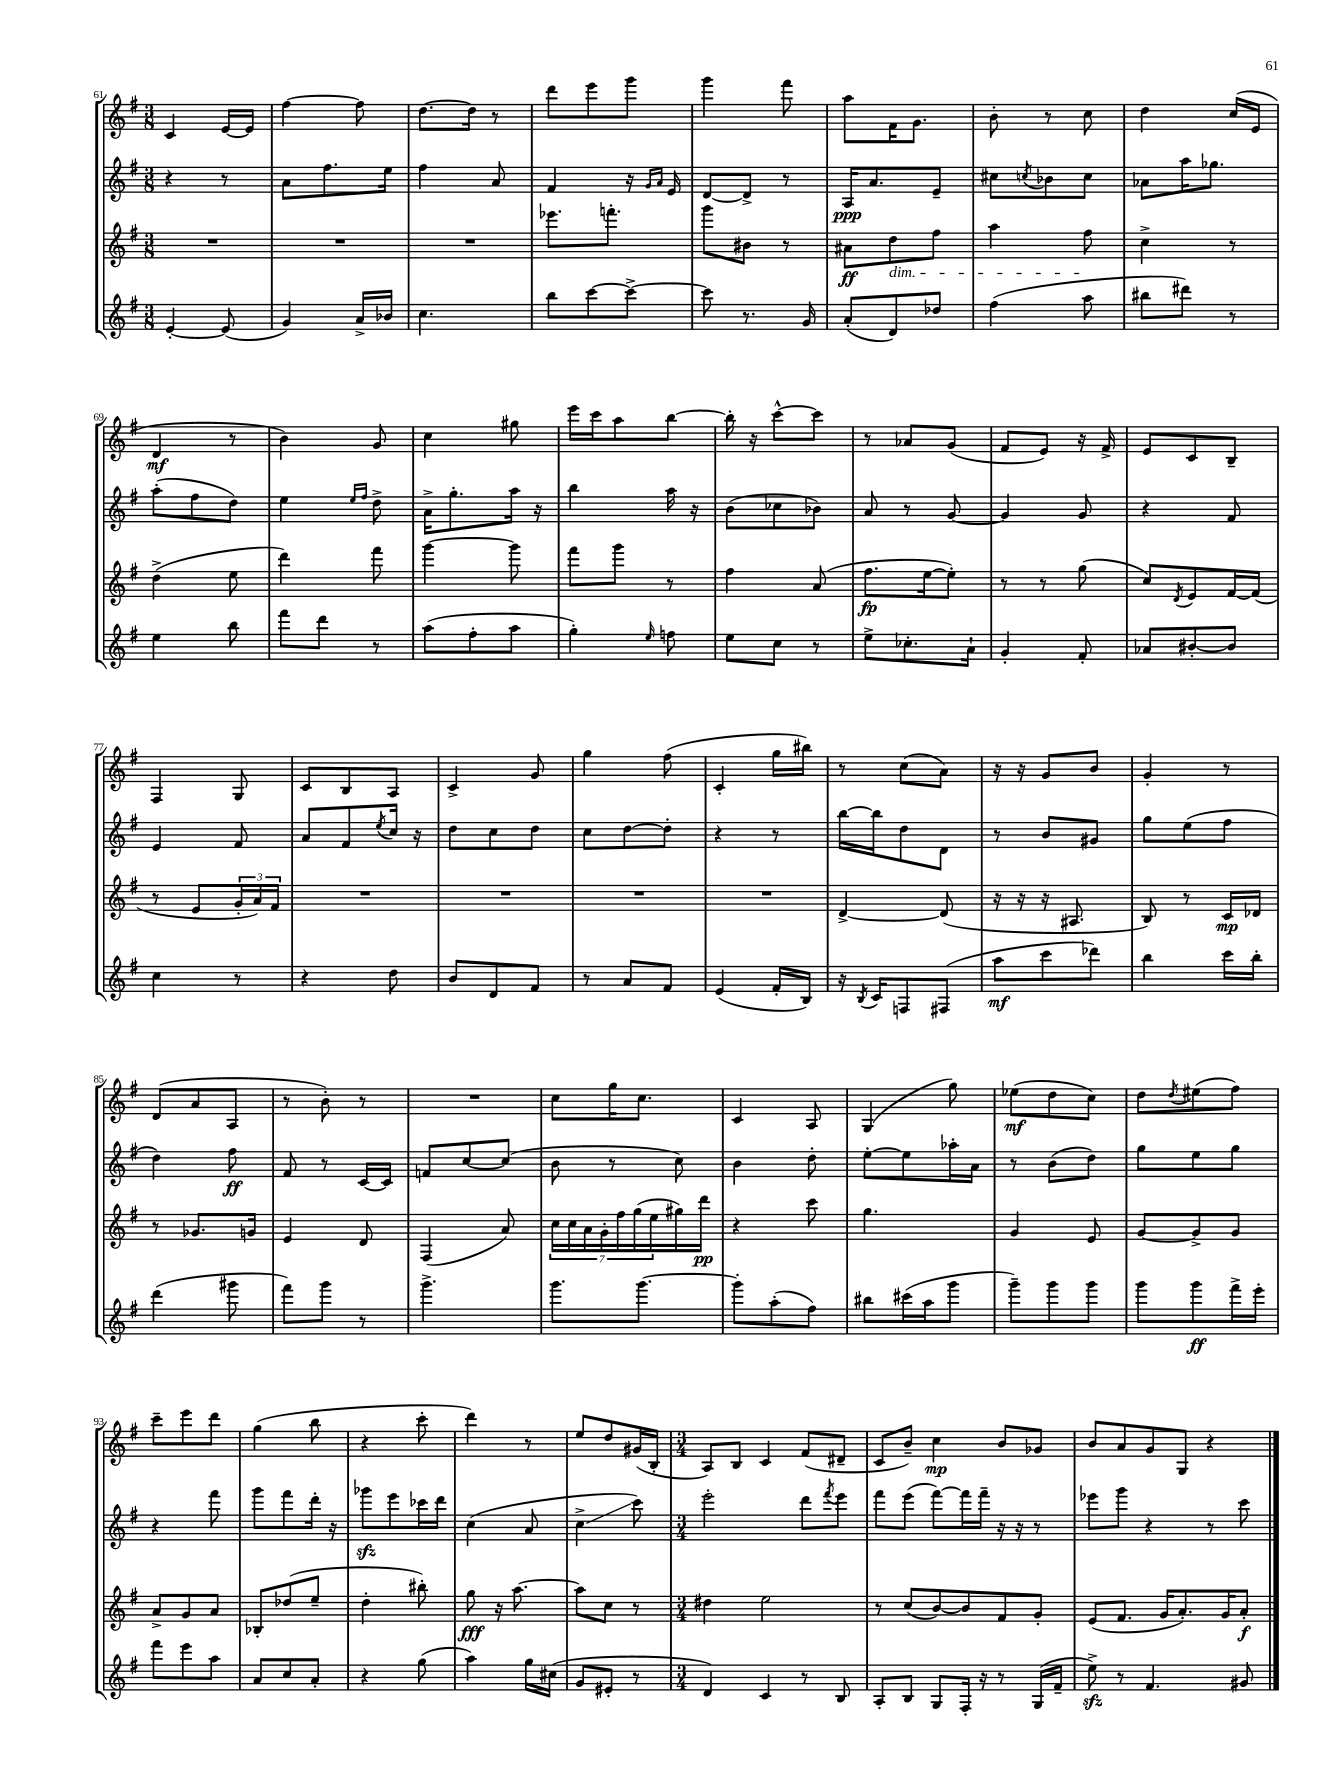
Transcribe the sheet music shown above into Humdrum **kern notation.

**kern	**kern	**kern	**kern
*staff4	*staff3	*staff2	*staff1
*clefG2	*clefG2	*clefG2	*clefG2
*k[f#]	*k[f#]	*k[f#]	*k[f#]
*M3/8	*M3/8	*M3/8	*M3/8
[4e'	4.r	4r	4c
(8e]	.	8r	[16e
.	.	.	16e]
=	=	=	=
4g)	4.r	8a	[4ff#
.	.	8.ff#	.
16a^	.	.	8ff#]
16b-	.	16ee	.
=	=	=	=
4.cc	4.r	4ff#	[8.dd
.	.	.	16dd]
.	.	8a	8r
=	=	=	=
8bb	8.eee-	4f#	8ddd
[8ccc	.	.	8eee
.	8.fff'	.	.
8ccc^_	.	16r	8ggg
.	.	16qqg	.
.	.	16qqa	.
.	.	16e	.
=	=	=	=
8ccc]	8ggg	[8d	4ggg
8.r	8b#	8d^]	.
.	8r	8r	8fff#
16g	.	.	.
=	=	=	=
(8a'	8a#	16A	8aa
.	.	8.a	.
8d)	8dd	.	16f#
.	.	.	8.g
8dd-	8ff#	8e~	.
=	=	=	=
(4ff#	4aa	8cc#	8b'
.	.	8qcc	.
.	.	8b-	8r
8aa	8ff#	8cc	8cc
=	=	=	=
8bb#	4cc^	8a-	4dd
8ddd#)	.	16aa	.
.	.	8.gg-	.
8r	8r	.	(16cc
.	.	.	16e
=	=	=	=
4ee	(4dd^	(8aa'	4d
.	.	8ff#	.
8bb	8ee	8dd)	8r
=	=	=	=
8fff#	4ddd)	4ee	4b)
8ddd	.	.	.
.	.	16qqee	.
.	.	16qqff#	.
8r	8fff#	8dd^	8g
=	=	=	=
(8aa	[4ggg	16a^	4cc
.	.	8.gg'	.
8ff#'	.	.	.
8aa	8ggg]	16aa	8gg#
.	.	16r	.
=	=	=	=
4gg')	8fff#	4bb	16eee
.	.	.	16ccc
.	8ggg	.	8aa
16qqee	.	.	.
8ff	8r	16aa	[8bb
.	.	16r	.
=	=	=	=
8ee	4ff#	(8b	16bb']
.	.	.	16r
8cc	.	8cc-	[8ccc^^
8r	(8a	8b-)	8ccc]
=	=	=	=
8ee^	8.ff#	8a	8r
8.cc-'	.	8r	8a-
.	[16ee	.	.
.	8ee'])	[8g	(8g
16a`	.	.	.
=	=	=	=
4g'	8r	4g]	8f#
.	8r	.	8e)
8f#'	(8gg	8g	16r
.	.	.	16f#^
=	=	=	=
8a-	8cc)	4r	8e
.	8qd	.	.
[8b#'	8e	.	8c
8b#]	[16f#	8f#	8B~
.	(16f#]	.	.
=	=	=	=
4cc	8r	4e	4F#
.	8e	.	.
8r	24g'	8f#	8G
.	24a)	.	.
.	24f#	.	.
=	=	=	=
4r	4.r	8a	8c
.	.	8f#	8B
.	.	8qee	.
8dd	.	16cc	8A
.	.	16r	.
=	=	=	=
8b	4.r	8dd	4c^
8d	.	8cc	.
8f#	.	8dd	8g
=	=	=	=
8r	4.r	8cc	4gg
8a	.	[8dd	.
8f#	.	8dd']	(8ff#
=	=	=	=
(4e	4.r	4r	4c'
16f#'	.	8r	16gg
16B)	.	.	16bb#)
=	=	=	=
16r	[4d^	[16bb	8r
8qB	.	.	.
16c	.	16bb]	.
8F	.	8dd	(8cc
(8F#	(8d]	8d	8a)
=	=	=	=
8aa	16r	8r	16r
.	16r	.	16r
8ccc	16r	8b	8g
.	8.A#	.	.
8ddd-)	.	8g#	8b
=	=	=	=
4bb	8B)	8gg	4g'
.	8r	(8ee	.
16ccc	16c	8ff#	8r
16bb'	16d-	.	.
=	=	=	=
(4ddd	8r	4dd)	(8d
.	8.g-	.	8a
8ggg#	.	8ff#	8A
.	16g	.	.
=	=	=	=
8fff#)	4e	8f#	8r
8ggg	.	8r	8b')
8r	8d	[16c	8r
.	.	16c]	.
=	=	=	=
4.ggg^	(4F#	8f	4.r
.	.	[8cc	.
.	8a)	(8cc]	.
=	=	=	=
8.ggg	28cc	8b	8cc
.	28cc	.	.
.	28a	.	.
.	28g'	.	.
.	.	8r	16gg
.	28ff#	.	.
.	(28gg	.	.
[8.ggg	.	.	8.cc
.	28ee	.	.
.	16gg#)	8cc)	.
.	16ddd	.	.
=	=	=	=
8ggg']	4r	4b	4c
(8aa'	.	.	.
8ff#)	8ccc	8dd'	8A
=	=	=	=
8bb#	4.gg	[8ee'	(4G
(16ccc#	.	8ee]	.
16aa	.	.	.
8ggg	.	16aa-'	8gg)
.	.	16a	.
=	=	=	=
8ggg~)	4g	8r	(8ee-
8ggg	.	(8b	8dd
8ggg	8e	8dd)	8cc)
=	=	=	=
8ggg	[8g	8gg	8dd
.	.	.	8qdd
8ggg	8g^]	8ee	(8ee#
16fff#^	8g	8gg	8ff#)
16eee'	.	.	.
=	=	=	=
8fff#	8a^	4r	8ccc~
8eee	8g	.	8eee
8aa	8a	8fff#	8ddd
=	=	=	=
8a	8B-'	8ggg	(4gg
8cc	(8dd-	8fff#	.
8a'	8ee~	16ddd'	8bb
.	.	16r	.
=	=	=	=
4r	4dd'	8ggg-	4r
.	.	8eee	.
(8gg	8bb#')	16ccc-	8ccc'
.	.	16ddd	.
=	=	=	=
4aa)	8gg	(4cc	4ddd)
.	16r	.	.
.	[8.aa	.	.
16gg	.	8a	8r
(16cc#	.	.	.
=	=	=	=
8g	8aa]	4cc^	8ee
8e#'	8cc	.	8dd
8r	8r	8ccc)	(16g#
.	.	.	16B'
=	=	=	=
*M3/4	*M3/4	*M3/4	*M3/4
4d)	4dd#	2eee'	8A)
.	.	.	8B
4c	2ee	.	4c
8r	.	8ddd	(8f#
.	.	8qfff#	.
8B	.	8eee	8d#~
=	=	=	=
8A'	8r	8fff#	8c
8B	(8cc	(8eee	8b~)
8G	[8b)	[8fff#)	4cc
16F#'	8b]	16fff#]	.
16r	.	16fff#~	.
8r	8f#	16r	8b
.	.	16r	.
(16G	8g'	8r	8g-
16f#~	.	.	.
=	=	=	=
8ee^)	(8e	8eee-	8b
8r	8.f#	8ggg	8a
4.f#	.	4r	8g
.	16g	.	.
.	8.a')	.	8G
.	.	8r	4r
.	16g	.	.
8g#	8a'	8ccc	.
==	==	==	==
*-	*-	*-	*-
